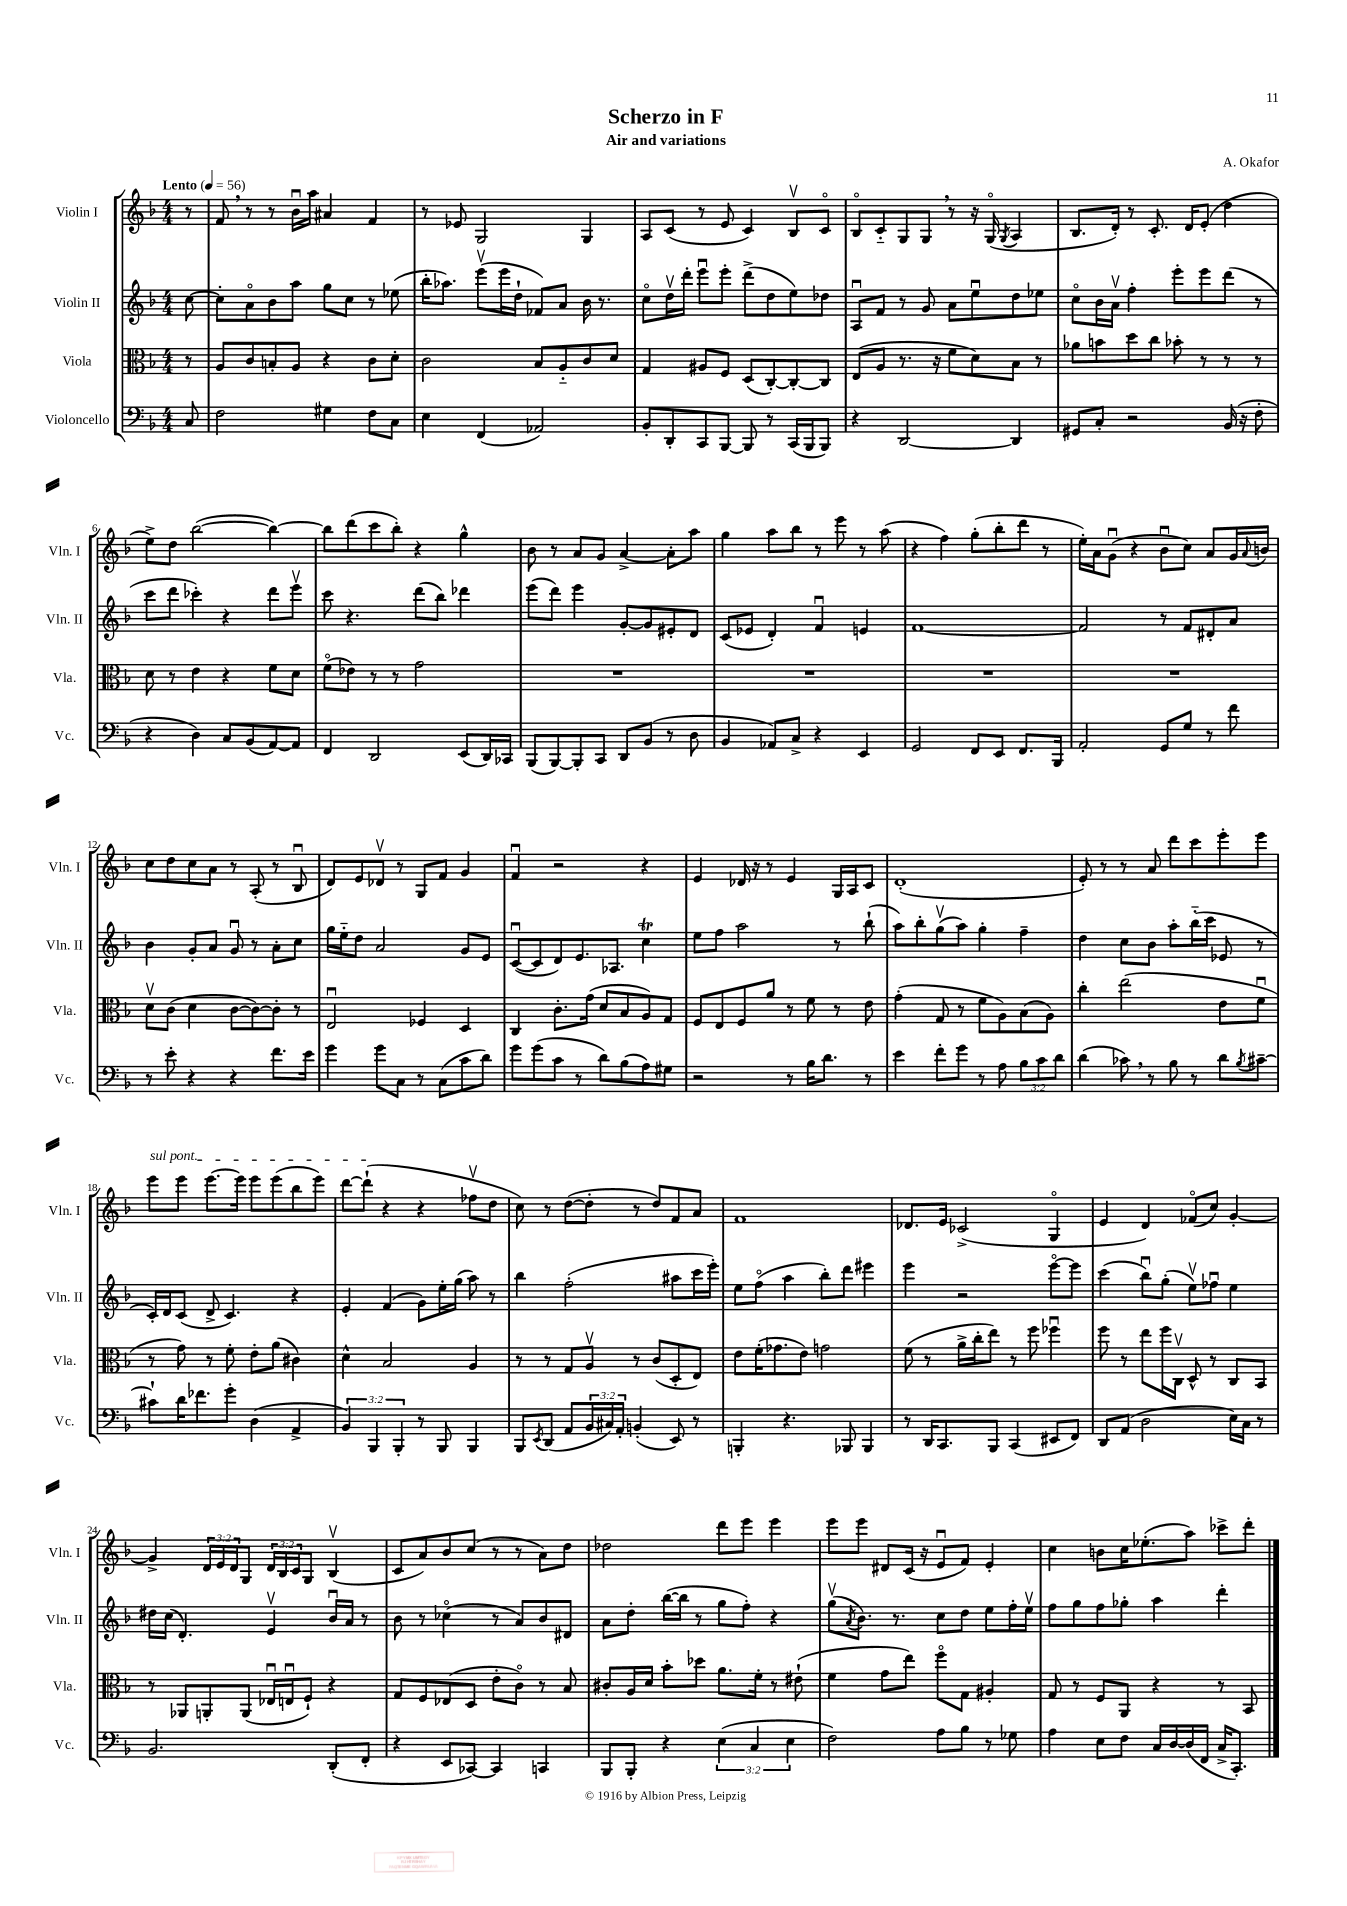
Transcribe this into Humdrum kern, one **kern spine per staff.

**kern	**kern	**kern	**kern
*part4	*part3	*part2	*part1
*staff4	*staff3	*staff2	*staff1
*I"Violoncello	*I"Viola	*I"Violin II	*I"Violin I
*I'Vc.	*I'Vla.	*I'Vln. II	*I'Vln. I
*clefF4	*clefC3	*clefG2	*clefG2
*k[b-]	*k[b-]	*k[b-]	*k[b-]
*M4/4	*M4/4	*M4/4	*M4/4
*MM56	*MM56	*MM56	*MM56
=	=	=	=
!	!	!	!LO:TX:a:B:t=Lento
8C/	8r	[8cc\	8r
=1	=1	=1	=1
2F\	8A/L	8cc'\L]	8f,/
.	8c/	8a\	8r
.	8Bn'/	8b-\	8r
.	8A/J	8aa\J	16b-u\LL
.	.	.	16aa\JJ
4G#X\	4r	8gg\L	4a#X/
.	.	8cc\J	.
8F\L	8c\L	8r	4f/
8C\J	8d'\J	(8ee-X\	.
=2	=2	=2	=2
4E\	2c\	16bb-'\KL	8r
.	.	8.aa-X\J)	.
.	.	.	8e-X/
(4FF/	.	(8eeev\L	2G/
.	.	16eee\L	.
.	.	16dd`\JJ	.
2AA-X/)	8B-/L	8f-X/L)	.
.	8A/	8a/J	.
.	8c/	16b-\	4G/
.	.	8.r	.
.	8d/J	.	.
=3	=3	=3	=3
8BB-'/L	4G/	8cc\L	8A/L
8DD'/	.	16ddv\L	(8c/J
.	.	16ddd'\JJ	.
8CC/	8A#X/L	8eeeu\L	8r
[8BBB-/J	8F/J	8eee'\J	8e/
8BBB-/]	(8D/L	(8ddd^\L	4c/)
8r	[8C'/)	8dd\	.
(16CC/LL	8C'/_	8ee\)	8B-v/L
16BBB-/J	.	.	.
8BBB-/J)	8C/J]	8dd-X\J	8c/J
=4	=4	=4	=4
4r	(8E/L	8Au/L	8B-/L
.	8A/J	8f/J	8c/
[2DD/	8.r	8r	8G/
.	.	8g/	8G,/J
.	16r	.	.
.	8f\L	8a\L	8r
.	8d\)	8eeu\	16r
.	.	.	(16G/
.	.	.	8qG/
4DD/]	8B-\J	8dd\	4A/
.	8r	8ee-X\J	.
=5	=5	=5	=5
8GG#X/L	8a-X\L	8cc\L	8.B-/L
8C'/J	8bn\	16b-\L	.
.	.	16av\JJ	16d'/Jk)
2r	8dd\	4ff'\	8r
.	8cc\J	.	8.c'/
.	8b-X'\	8eee'\L	.
.	.	.	16d/KL
.	8r	8eee\	(8e'/J
(16BB-/	8r	(8ddd\J	4dd\
16r	.	.	.
8F'\	8r	8r	.
!!LO:LB:g=z
=6	=6	=6	=6
4r	8d\	8ccc\L	8ee^\L)
.	8r	8ddd\J	8dd\J
4D\)	4e\	4ccc-X'\)	([2bb-\
8C/L	4r	4r	.
(8BB-/	.	.	.
[8AA/)	8f\L	8ddd\L	4bb-\_)
8AA/J]	8d\J	8eeev\J	.
=7	=7	=7	=7
4FF/	(8f\L	8ccc\	8bb-\L]
.	8e-X\J)	4.r	(8ddd\
2DD/	8r	.	8ccc\
.	8r	.	8bb-'\J)
.	2g\	(8ddd\L	4r
.	.	8bb-\J)	.
(8EE/L	.	4ddd-X\	4gg^^\
16DD/L)	.	.	.
16CC-X/JJ	.	.	.
=8	=8	=8	=8
(8BBB-/L	1r	(8eee\L	8b-\
[8BBB-/)	.	8ddd\J)	8r
8BBB-'/]	.	4eee\	8a/L
8CC/J	.	.	8g/J
8DD/L	.	[8g'/L	[4a^/
(8BB-/J	.	8g/]	.
8r	.	8e#X'/	8a'\L]
8D\	.	8d/J	8aa\J
=9	=9	=9	=9
4BB-/	1r	(8c/L	4gg\
.	.	8e-X/J	.
8AA-X/L)	.	4d'/)	8aa\L
8C^/J	.	.	8bb-\J
4r	.	4fu/	8r
.	.	.	8eee\
4EE/	.	4en/	8r
.	.	.	(8aa\
=10	=10	=10	=10
2GG/	1r	[1f	4r
.	.	.	4ff\)
8FF/L	.	.	(8gg'\L
8EE/J	.	.	8bb-'\
8.FF/L	.	.	8ddd\J
.	.	.	8r
16BBB-/Jk	.	.	.
=11	=11	=11	=11
2AA'/	1r	2f/]	16ee'\LL)
.	.	.	16a\J
.	.	.	(8gu\J
.	.	.	4r
8GG/L	.	8r	8b-u\L
8G/J	.	8f/L	8cc\J)
8r	.	8d#X'/	8a/L
8f\	.	8a/J	16g/L
.	.	.	8qqa/
.	.	.	16bn/JJ
!!LO:LB:g=z
=12	=12	=12	=12
8r	8dv\L	4b-\	8cc\L
8e'\	(8c\J	.	8dd\
4r	4d\	8g'/L	8cc\
.	.	8a/J	8a\J
4r	[8c\L	8gu/	8r
.	8c\_)	8r	(8A'/
8.f\L	8c'\J]	8a'\L	8r
.	8r	8cc\J	8B-u/
16e\Jk	.	.	.
=13	=13	=13	=13
4g\	2Eu/	16gg\LL	8d/L)
.	.	16ee\J	.
.	.	8dd\J	8e/
8g\L	.	2a/	8d-Xv/J
8C\J	.	.	8r
8r	4F-X/	.	8G/L
(8C\L	.	.	8f/J
8c\	4D/	8g/L	4g/
8d\J)	.	8e/J	.
=14	=14	=14	=14
8g\L	4C/	([8cu/L	4fu/
(8g\	.	8c/]	.
8c\J	8.c'\L	8d/)	2r
8r	.	8.e/	.
.	(16g\Jk	.	.
8d\L)	8d/L	.	.
.	.	8.A-X/J	.
(8B-\	8B-/	.	.
8A\)	8A/)	4ccT\	4r
8G#X\J	8G/J	.	.
=15	=15	=15	=15
2r	8F/L	8ee\L	4e/
.	8E/	8ff\J	.
.	8F/	2aa\	16d-X/
.	.	.	16r
.	8a/J	.	8r
8r	8r	.	4e/
16B-\KL	8f\	.	.
8.d\J	.	.	.
.	8r	8r	16G/LL
.	.	.	16A/J
8r	8e\	(8bb-`\	8c/J
=16	=16	=16	=16
4e\	(4g'\	8aa\L)	(1d'
.	.	8bb-'\	.
8f'\L	8G/	(8ggv\	.
8g\J	8r	8aa\J)	.
8r	8f\L	4gg'\	.
8A\	8A\)	.	.
12B-\L	(8B-\	4ff~\	.
12c\	.	.	.
.	8A\J)	.	.
12d\J	.	.	.
=17	=17	=17	=17
(4d\	4cc'\	4dd\	8e'/)
.	.	.	8r
8c-X,\)	(2ee\	8cc\L	8r
8r	.	8b-\J	8a/
8B-\	.	8aa'\L	8ddd\L
8r	.	(16bb-\L	8ccc\
.	.	16ccc\JJ	.
8d\L	8e\L	8e-X/	8eee'\
8qB-/	.	.	.
[8c#X~\J	8fu\J	8r	8eee\J
!!LO:LB:g=z
=18	=18	=18	=18
!	!	!	!LO:TX:a:i:t=sul pont.
8c#X`\L]	8r	16c'/LL)	8eee\L
.	.	16d/J	.
16d\K	8g\)	(8c/J	8eee\J
8.f-X\	.	.	.
.	8r	8d^/	[8.eee\L
8g'\J	8f'\	4.c/)	.
.	.	.	16eee\Jk]
(4D\	8e'\L	.	8eee\L
.	(8a\J	.	(8eee\
4AA^/	4c#X\)	4r	8bb-\
.	.	.	8eee\J)
=19	=19	=19	=19
6BB-/)	4d^^\	4e'/	[8ddd\L
.	.	.	(8ddd`\J]
6BBB-/	.	.	.
.	2B-/	(4f/	4r
6BBB-'/	.	.	.
8r	.	8g\L)	4r
8BBB-/	.	16ee'\L	.
.	.	(16gg\JJ	.
4BBB-/	4A/	8aa\)	8ff-Xv\L
.	.	8r	8dd\J
=20	=20	=20	=20
8BBB-/L	8r	4bb-\	8cc\)
8qEE/	.	.	.
(8DD/J	8r	.	8r
8AA/L	8G/L	(2ff'\	([8dd\L
24BB-/L	8Av/J	.	8dd'\J]
24C#X/)	.	.	.
24AA'/JJ	.	.	.
(4BBn'/	8r	.	8r
.	(8c/L	.	8dd/L)
8EE/)	8D'/	8aa#X\L	8f/
8r	8E/J)	16ccc\L	8a/J
.	.	16eee'\JJ)	.
=21	=21	=21	=21
4BBBn'/	8e\L	8ee\L	1f
.	(16f'\K	(8ff\J	.
.	8.g-X\	.	.
4.r	.	4aa\	.
.	8e\J)	.	.
.	2gn\	8bb-'\L)	.
8BBB-X/	.	8ddd\J	.
4BBB-/	.	4eee#X\	.
=22	=22	=22	=22
8r	(8f\	4eee\	8.d-X/L
16DD/KL	8r	.	.
8.CC/	.	.	16e/Jk
.	16a^\LL	2r	(2c-X^/
.	16cc'\J	.	.
8BBB-/J	8ee\J)	.	.
(4CC/	8r	.	.
.	8ff\	.	.
8EE#X/L	4ff-Xu\	[8eee\L	4G/
8FF/J)	.	8eee\J]	.
=23	=23	=23	=23
8DD/L	8ff\	(4ccc\	4e/
(8AA/J	8r	.	.
2D\	8ee\L	8bb-u\L)	4d/)
.	16ff\L	(8gg'\J	.
.	16Cv\JJ	.	.
.	8D^^/	8eev\L)	(8f-X/L
.	8r	8ff-Xu\J	8cc/J)
16E\LL)	8C/L	4ee\	[4g'/
16C\JJ	.	.	.
8r	8BB-/J	.	.
!!LO:LB:g=z
=24	=24	=24	=24
2.BB-/	8r	16dd#X\LL	4g^/]
.	.	(16cc\JJ	.
.	8AA-X/L	4.d'/)	.
.	8AAn'/	.	24d/LL
.	.	.	24e/
.	.	.	24d/J
.	(8AA/J	.	8G/J
.	16E-Xu/LL	4ev/	24d/LL
.	.	.	24B-/
.	16Enu/J	.	.
.	.	.	24c/J
.	8F`/J)	.	8G/J
(8DD'/L	4r	16b-u/LL	(4B-v/
.	.	16a/JJ	.
8FF'/J	.	8r	.
=25	=25	=25	=25
4r	8G/L	8b-\	8c/L
.	8F/	8r	8a/)
8EE/L	(8E-X/	(4cc-X\	8b-/
[8CC-X/J)	8D/J	.	(8cc/J
4CC-/]	8e'\L	8r	8r
.	8c\J)	8a/L)	8r
4CCn/	8r	8b-/	8a\L)
.	8B-/	8d#X/J	8dd\J
=26	=26	=26	=26
8BBB-/L	8c#X'/L	8a\L	2dd-X\
8BBB-'/J	16A/L	8dd'\J	.
.	16d/JJ	.	.
4r	8b-'\L	([16bb-\LL	.
.	.	16bb-\JJ]	.
.	8dd-X\J	8r	.
(6E\	8.a\L	8gg\L	8ddd\L
.	.	8ff'\J)	8eee\J
6C/	.	.	.
.	16f'\Jk	.	.
.	8r	4r	4eee\
6E\	.	.	.
.	(8e#X`\	.	.
=27	=27	=27	=27
2F\)	4f\	(8ggv\L	8eee\L
.	.	8qa/	.
.	.	8.b-\J)	8eee\J
.	8g\L	.	8d#X/L
.	.	8.r	.
.	8ee\J)	.	(16c/Jk
.	.	.	16r
8A\L	8ff\L	8cc\L	8eu/L
8B-\J	8G\J	8dd\J	8f/J)
8r	4A#X'/	8ee\L	4e'/
8G-X\	.	16ff'\L	.
.	.	16eev\JJ	.
=28	=28	=28	=28
4A\	8G/	8ff\L	4cc\
.	8r	8gg\	.
8E\L	8F/L	8ff\	8bn\L
8F\J	8AA/J	8gg-X'\J	16cc\K
.	.	.	(8.ee-X'\
16C/LL	4r	4aa\	.
[16D/	.	.	.
(16D/]	.	.	8aa\J)
16FF/JJ	.	.	.
16C^/KL	8r	4ddd'\	8ccc-X^\L
8.CC'/J)	.	.	.
.	8BB-/	.	8ddd'\J
==	==	==	==
*-	*-	*-	*-
